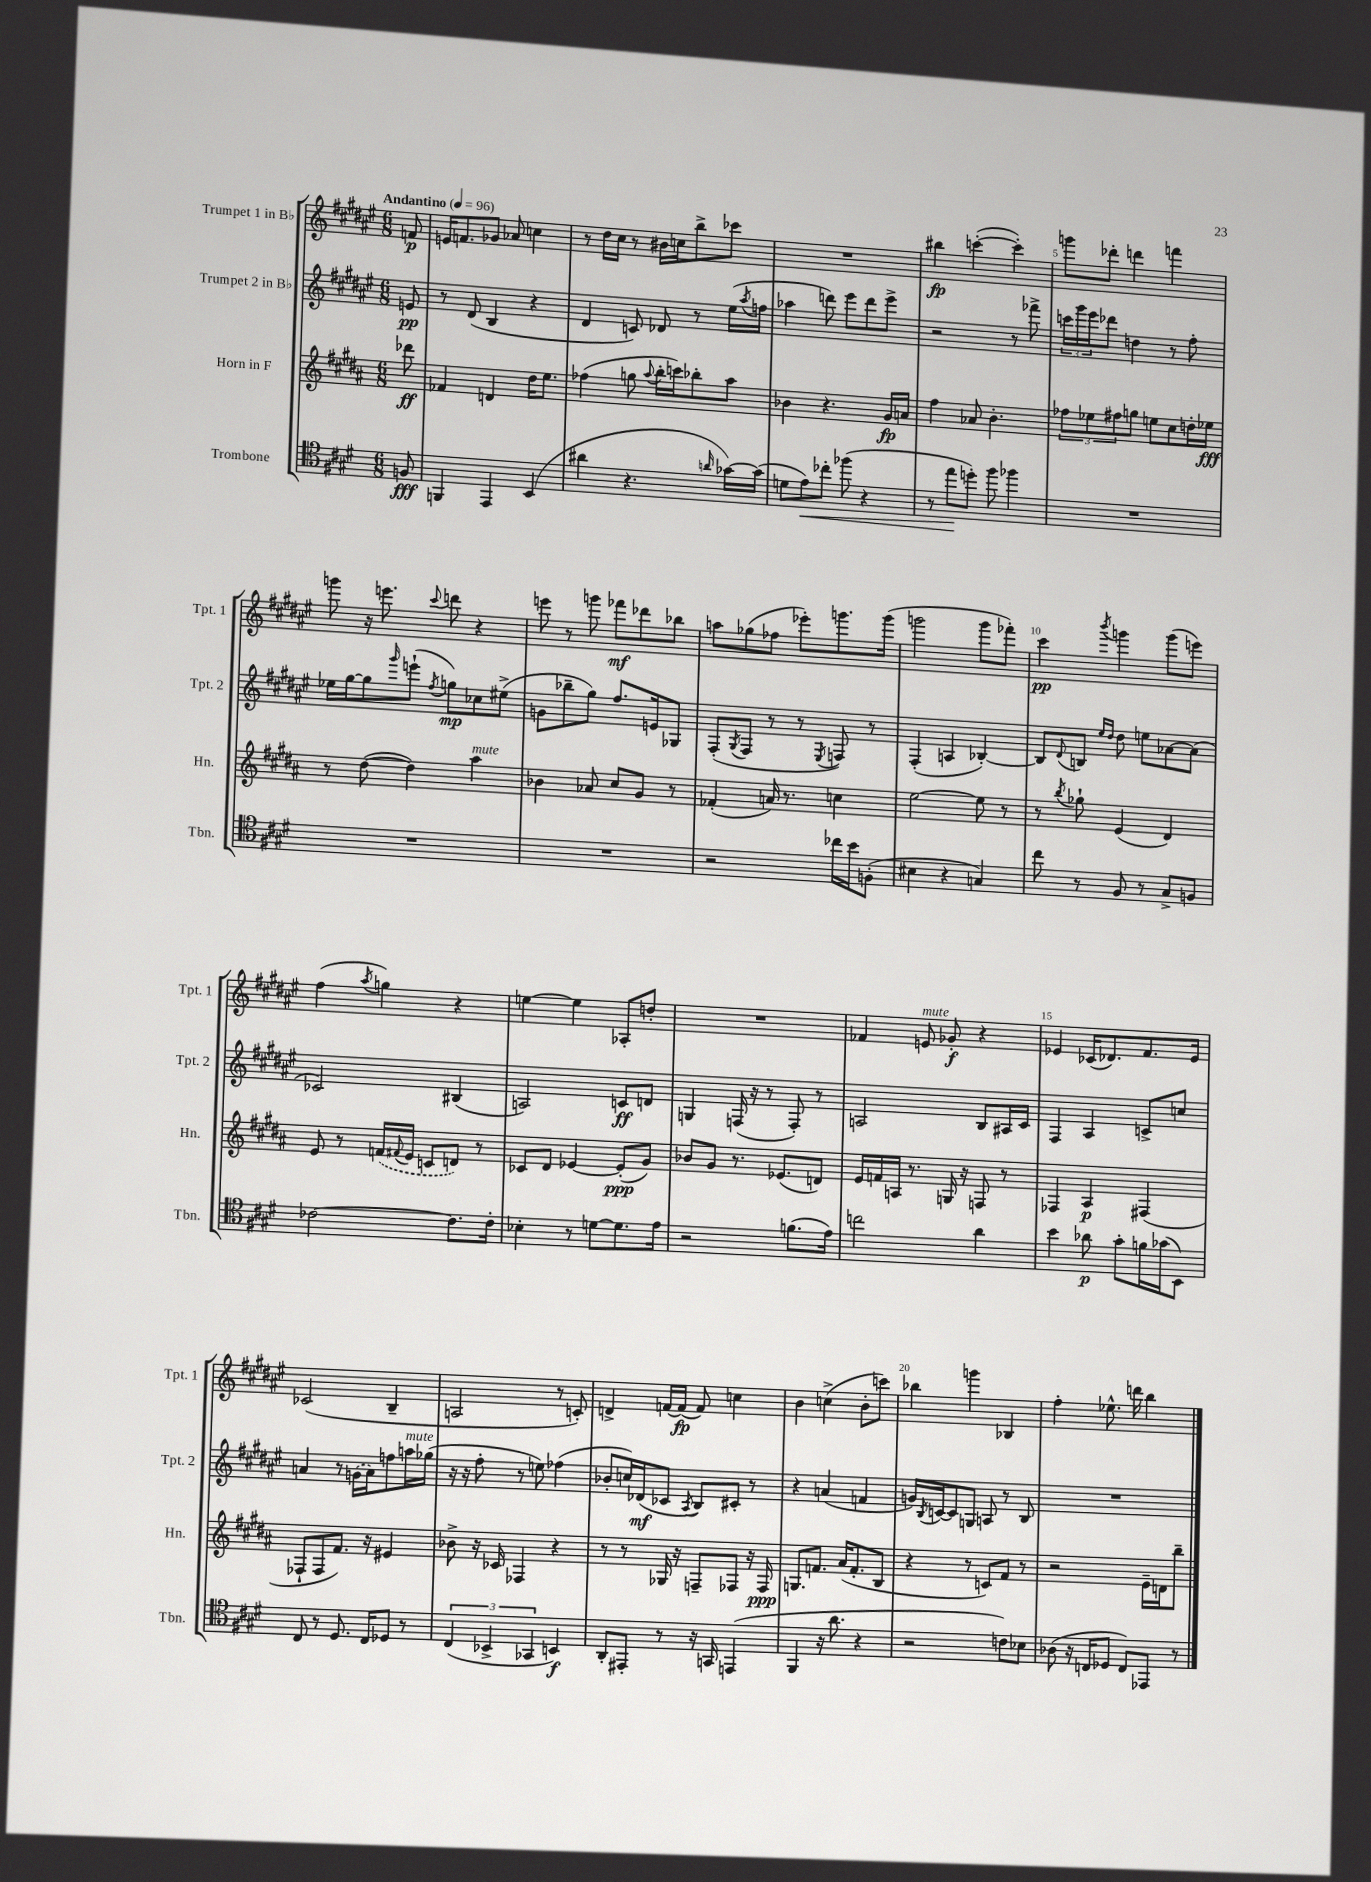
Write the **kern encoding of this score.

**kern	**kern	**kern	**kern
*staff4	*staff3	*staff2	*staff1
*clefC4	*clefG2	*clefG2	*clefG2
*k[f#c#g#d#]	*k[f#c#g#d#a#]	*k[f#c#g#d#a#e#]	*k[f#c#g#d#a#e#]
*M6/8	*M6/8	*M6/8	*M6/8
*MM96	*MM96	*MM96	*MM96
8F	8ddd-	8e	8f
=	=	=	=
4FF	4f-	8r	16e
.	.	.	8.f
.	.	(8d#	.
4EE	4d	4B	8g-
.	.	.	8a-
(4BB	16dd#	4r	4cc
.	8.ee	.	.
=	=	=	=
4a#	(4ff-	4d#	8r
.	.	.	16dd#
.	.	.	16cc#
4.r	8gg	8c)	8r
.	8qqaa#	.	.
.	16bb'	8d-	16b#
.	16ccc)	.	16cc
.	8bb-'	8r	8bb^
16qqa	.	.	.
[16g-)	8aa#	(16ee#	8ccc-
.	.	8qaa#	.
(16g-]	.	16ff	.
=	=	=	=
8d	4b-	4aa-	2.r
8e)	.	.	.
8cc-'	4.r	8ddd)	.
(8ff-	.	8eee#	.
4r	.	8ddd	.
.	16g#	8eee#^	.
.	16a	.	.
=	=	=	=
8r	4ff#	2r	4bb#
8ee	.	.	.
8dd')	8a-	.	([4ccc'
8ff#	4.b'	.	.
4ff-	.	8r	4ccc'])
.	.	8fff-^	.
=	=	=	=
2.r	12ff-	24ccc	8ggg
.	.	24ggg#	.
.	12ee-	24eee#	.
.	.	8ddd-	8ddd-'
.	12ff#	.	.
.	8gg	4dd	4ddd
.	8ee	.	.
.	8cc#	8r	4fff
.	16dd'	8ff#'	.
.	16ee-	.	.
=	=	=	=
2.r	8r	16ee-	8ggg
.	.	[16gg#	.
.	([8dd#	8gg#]	16r
.	.	.	8.eee
.	.	16qqggg#	.
.	4dd#])	(8eee`	.
.	.	8qff#	8qqccc#
.	.	8gg)	8ddd
.	4aa#	8cc-	4r
.	.	(8ee#^	.
=	=	=	=
2.r	4b-	8g	8eee
.	.	8bb-~	8r
.	8a-	8gg#)	8ggg
.	8cc#	8.ff#	8fff-
.	8g#	.	8ddd-
.	.	16e	.
.	8r	8G-	8bb-
=	=	=	=
2r	(4f-'	(8F#'	8aa
.	.	8qG#	.
.	.	8F#	(8gg-
.	16a)	8r	8ff-
.	8.r	.	.
.	.	8r	8eee-')
.	.	8qE#	.
16cc-	4cc	8F)	8.ggg
16b	.	.	.
(8F'	.	8r	.
.	.	.	(16ggg
=	=	=	=
4B#	[2ee	(4F#'	2ggg
4r	.	4A	.
4G)	8ee]	[4B-')	8ggg
.	8r	.	8fff-')
=	=	=	=
8cc#	8r	8B-]	4ccc#
.	8qbb	8qqd#	.
8r	8gg-`	8B	.
.	.	16qqee#	.
.	.	16qqdd#	8qbbb
8F#	(4e	8dd#	4ggg
8r	.	8ee	.
8G#^	4d#)	[8a-	(8ggg
8F	.	(8a-]	8eee)
=	=	=	=
[2c-	8e	2c-)	(4ff#
.	8r	.	.
.	.	.	8qaa#
.	(16f	.	4gg)
.	8qqf#	.	.
.	16e	.	.
.	8c	.	.
8.c-]	8d)	(4B#	4r
.	8r	.	.
16c-'	.	.	.
=	=	=	=
4B-'	8c-	2A)	[4ee
.	8d#	.	.
8r	[4e-	.	4ee]
[8d	.	.	.
8.d]	(8e-']	8c	8A-'
.	8g#)	8d	8dd'
16e	.	.	.
=	=	=	=
2r	8b-	4G	2.r
.	8g#	.	.
.	8.r	(16F	.
.	.	16r	.
.	.	8r	.
.	(8.e-	.	.
(8.f	.	8F')	.
.	8d)	8r	.
16e)	.	.	.
=	=	=	=
2cc	16e	2A	4f-
.	16f	.	.
.	16A	.	.
.	8.r	.	.
.	.	.	8e
.	16G	.	8g-'
.	16r	.	.
4a	8F	8B	4r
.	8r	16A#	.
.	.	16c#	.
=	=	=	=
4b	4F-	4F#	4e-
8a-	4A#	4A#	(16c-
.	.	.	8.d-)
8g#'	.	.	.
16f	(4F#	8c^	8.f#
(16g-	.	.	.
8BB)	.	8cc	.
.	.	.	16e-
=	=	=	=
8C#	8F-`	4a	(2c-
8r	8F-	.	.
8.D#	8.f#)	8r	.
.	.	(16g	.
16C#	16r	16a)	.
8D-	4e#	8ff	4B~
8r	.	16aa	.
.	.	(16gg-	.
=	=	=	=
(6C#	8b-^	16r	2A
.	.	16r	.
.	16r	8ff#'	.
6BB-^	.	.	.
.	16c-	.	.
.	4F-	8r	.
6GG-	.	.	.
.	.	8ee)	.
4BB)	4r	(4ff-	8r
.	.	.	8c')
=	=	=	=
8AA'	8r	8b-'	4d^
8EE#'	8r	16cc)	.
.	.	(16d-	.
8r	16G-	8c-	[16f
.	16r	.	(16f]
.	.	8qA#	.
16r	8F~	8B)	8f)
16GG	.	.	.
(4EE	8F-	8c#'	4cc
.	16r	8r	.
.	16F-	.	.
=	=	=	=
4FF#	8.G	4r	4b
.	8.f	.	.
16r	.	(4a	(4cc^
8.a	.	.	.
.	(16a#	.	.
.	8.f'	.	.
4r	.	4f	8b'
.	8B	.	8ccc)
=	=	=	=
2r	4r	16g)	4bb-
.	.	8qB	.
.	.	[16c	.
.	.	8c]	.
.	8r	8G	4ggg
.	8c)	8A	.
8c)	8f#	8r	4B-
8B-	8r	8B	.
=	=	=	=
(8A-	2r	2.r	4ff#'
16r	.	.	.
16C	.	.	.
8D-	.	.	8.ee-^^
8C)	.	.	.
.	.	.	16ddd
8EE-	16e~	.	4bb
.	16d	.	.
8r	8bb~	.	.
==	==	==	==
*-	*-	*-	*-
